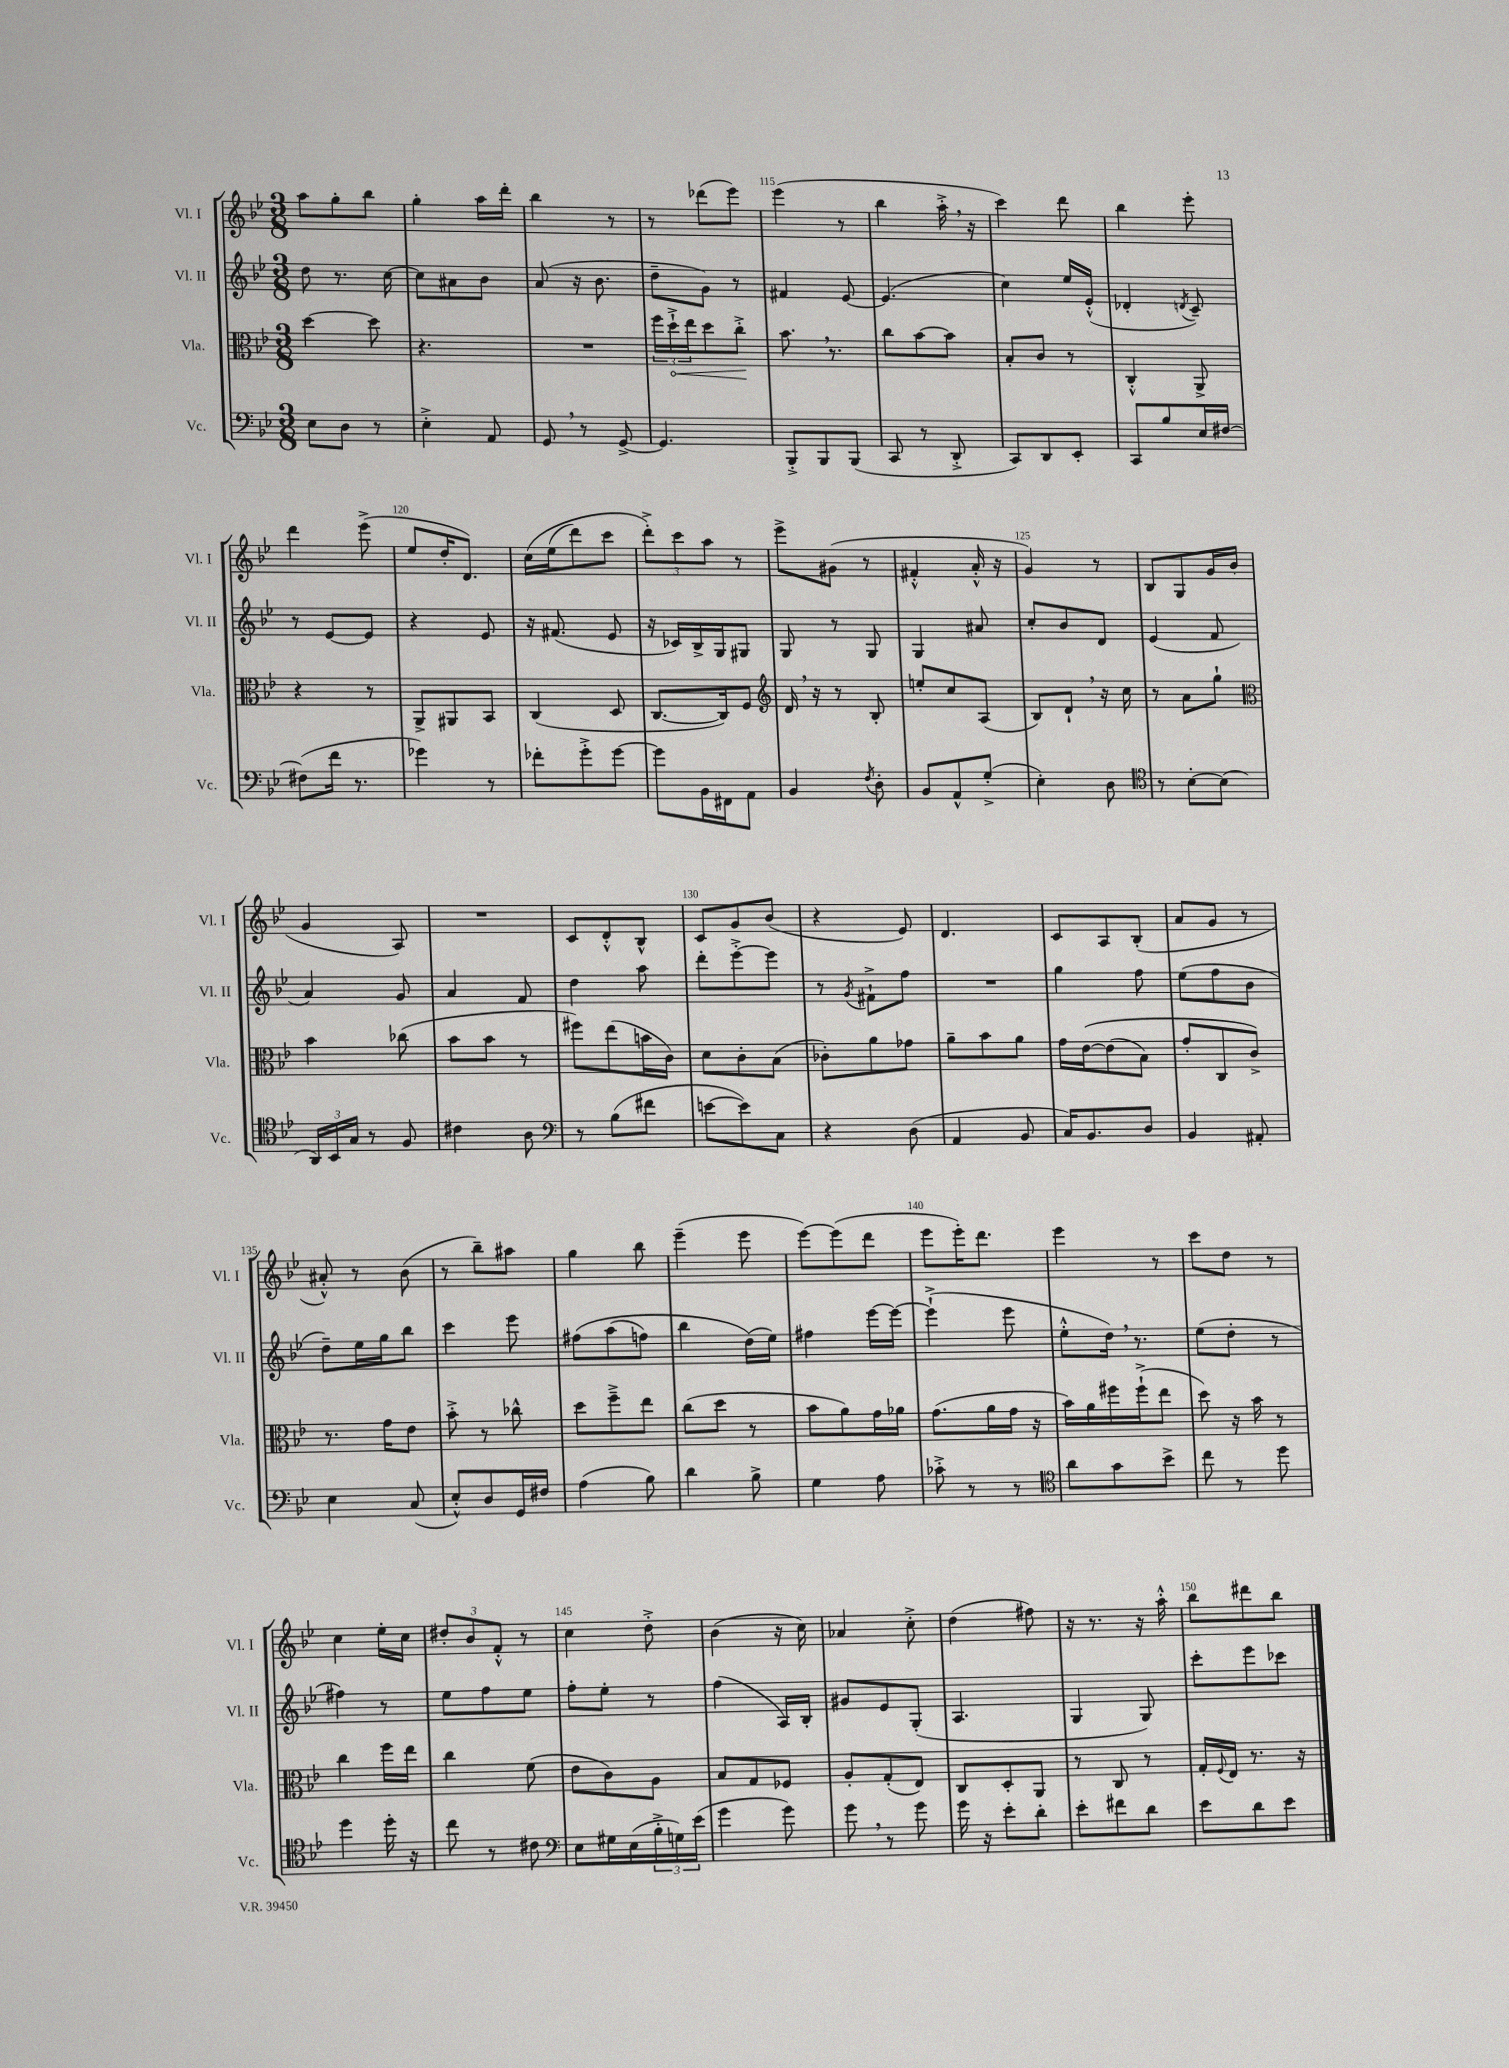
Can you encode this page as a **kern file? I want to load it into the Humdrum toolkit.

**kern	**kern	**kern	**kern
*staff4	*staff3	*staff2	*staff1
*clefF4	*clefC3	*clefG2	*clefG2
*k[b-e-]	*k[b-e-]	*k[b-e-]	*k[b-e-]
*M3/8	*M3/8	*M3/8	*M3/8
8E-\L	[4dd\	8dd\	8aa\L
8D\J	.	8.r	8gg'\
8r	8dd\]	.	8bb-\J
.	.	[16cc\	.
=	=	=	=
4E-'^\	4.r	8cc\]L	4gg'\
.	.	8a#\	.
8AA/	.	8b-\J	16aa\LL
.	.	.	16ddd'\JJ
=	=	=	=
8GG/	4.r	(8a/	4bb-\
8r	.	16r	.
.	.	8.b-\	.
[8GG^/	.	.	8r
=	=	=	=
4.GG/]	24ff\LL	8dd~\L	8r
.	24dd`^\	.	.
.	24ee-\J	.	.
.	8dd\	8g\J)	(8ddd-\L
.	8cc'^\J	8r	8eee-\J)
=	=	=	=
8BBB-'^/L	8.b-\	4f#/	(4eee-\
8BBB-/	.	.	.
.	8.r	.	.
(8BBB-/J	.	[8e-/	8r
=	=	=	=
8CC/	8cc\L	(4.e-/]	4bb-\
8r	[8b-\	.	.
8DD'^/	8b-\]J	.	16aa'^\
.	.	.	16r
=	=	=	=
8CC/L)	8B-'/L	4cc\)	4ccc\)
8DD/	8c/J	.	.
8EE-'/J	8r	16ee-/LL	8ddd\
.	.	(16e-'^^/JJ	.
=	=	=	=
8CC/L	4C'^^/	4d-'/	4bb-\
8B-/	.	.	.
.	.	8qd/	.
16E-/L	8AA^/	8c~/)	8eee-'\
[16F#/JJ	.	.	.
=	=	=	=
(8F#\]L	4r	8r	4ddd\
16f\Jk	.	[8e-/L	.
8.r	.	.	.
.	8r	8e-/]J	(8eee-^\
=	=	=	=
4g-\)	8AA^/L	4r	8ee-/L
.	8AA#/	.	16dd'/K
.	.	.	8.d/J)
8r	8BB-/J	8e-/	.
=	=	=	=
8f-'\L	(4C/	16r	&(16cc\LL
.	.	(8.f#/	(16ee-\J
8g'^\	.	.	8ddd\)
[8g\J	8D/	8e-/	8ccc\J
=	=	=	=
8g\]L	[8.C/L	16r	12ddd'^\L&)
.	.	16c-/LL)	.
.	.	.	12ccc\
16BB-\L	.	16B-^/	.
.	.	.	12aa\J
16FF#\J	16C/]k)	16G/J	.
8AA\J	8F/J	8G#/J	8r
=	=	=	=
*	*clefG2	*	*
4BB-/	16d/	8G/	8eee-^\L
.	16r	.	.
.	8r	8r	(8g#\J
8qF/	.	.	.
8D'\	8B-'/	8G/	8r
=	=	=	=
8BB-/L	8ee'/L	4G/	4f#'^^/
8AA^^/	8cc/	.	.
(8G'^/J	(8A/J	8a#/	16a'^^/
.	.	.	16r
=	=	=	=
4E-'\)	8B-/L)	8cc'/L	4g/)
.	8d`/J	8b-/	.
8D\	16r	8d/J	8r
.	16cc\	.	.
=	=	=	=
*clefC4	*	*	*
8r	8r	(4e-/	8B-/L
[8B-'\L	8a\L	.	8G/
(8B-\]J	8gg`\J	8f/	16g/L
.	.	.	(16b-/JJ
=	=	=	=
*	*clefC3	*	*
24AA/LL)	4b-\	4a/)	4g/
24BB-/	.	.	.
24G/JJ	.	.	.
8r	.	.	.
8F/	(8cc-\	8g/	8A/)
=	=	=	=
4c#\	8b-\L	4a/	4.r
.	8b-\J	.	.
8A\	8r	8f/	.
=	=	=	=
*clefF4	*	*	*
8r	8ff#\L)	4dd\	8c/L
(8B-\L	(8ee-\	.	8d'^^/
8f#\J	16b\L	8aa\	8B-^^/J
.	16c\JJ)	.	.
=	=	=	=
[8e\L	8d\L	8ddd'\L	8c/L
8e\])	8c'\	[8eee-'^\	8g/
8C\J	(8B-\J	8eee-\]J	(8b-/J
=	=	=	=
4r	8c-'\L)	8r	4r
.	.	8qg/	.
.	8a\	8f#`^\L	.
(8D\	8g-\J	8ff\J	8e-/)
=	=	=	=
4AA/	8a~\L	4.r	4.d/
.	8b-\	.	.
8BB-/	8a\J	.	.
=	=	=	=
16C/LK)	16g\LL	4gg\	8c/L
8.BB-/	&([16e-\J	.	.
.	(8e-\]	.	8A/
8D/J	8B-\J)	8ff\	(8B-'/J
=	=	=	=
4BB-/	8g'/L	(8ee-\L	8a/L
.	8C/	8ff\	8g/J
8AA#'/	8c^/J&)	8b-\J	8r
=	=	=	=
4E-\	8.r	8dd~\L)	8a#'^^/)
.	.	16ee-\L	8r
.	16g\LK	16gg\J	.
(8C/	8e-\J	8bb-\J	(8b-\
=	=	=	=
8E-'^^/L)	8b-'^\	4ccc\	8r
8D/	8r	.	8bb-~\L)
16GG/L	8cc-^^\	8eee-\	8aa#\J
16F#/JJ	.	.	.
=	=	=	=
(4A\	8dd\L	&(8ff#\L	4gg\
.	8ff~^\	(8aa\	.
8B-\)	8ee-\J	8ff\J)	8bb-\
=	=	=	=
4d\	(8cc\L	4bb-\	(4eee-~\
.	8dd\J	.	.
8B-^\	8r	(16dd\LL&)	8eee-\
.	.	16ee-\JJ)	.
=	=	=	=
4G\	8b-\L	4ff#\	[8eee-\L)
.	8a\)	.	(8eee-\]
8A\	16g\L	[16eee-\LL	8ddd\J
.	16a-\JJ	16eee-\_JJ	.
=	=	=	=
8c-'^\	(8.g\L	(4eee-`^\]	8eee-\L
8r	.	.	16eee-'\K)
.	16a\L	.	8.ddd\J
8r	16g\JJ	8eee-\	.
.	16r	.	.
=	=	=	=
*clefC4	*	*	*
8a\L	16b-\LL)	8ee-'^^\L	4eee-\
.	16a\	.	.
8g\	16ff#\	16dd\Jk)	.
.	(16ff#`^\J	8.r	.
8b-^\J	8ee-\J	.	8r
=	=	=	=
8cc\	8dd\)	(8ee-\L	8ccc\L
8r	16r	8dd'\J	8dd\J
.	16b-\	.	.
8dd\	8r	8r	8r
=	=	=	=
4dd\	4cc\	4ff#\)	4cc\
16dd'\	16ff\LL	8r	16ee-'\LL
16r	16ee-\JJ	.	16cc\JJ
=	=	=	=
8cc\	4cc\	8ee-\L	12dd#'/L
.	.	.	12b-/
8r	.	8ff\	.
.	.	.	12f'^^/J
8c#\	(8f\	8ee-\J	8r
=	=	=	=
*clefF4	*	*	*
8E-\L	8e-\L	8ff'\L	4cc\
16G#\L	8c\)	8ee-'\J	.
(16E-\	.	.	.
24B-'^\	8A\J	8r	8dd'^\
24G\)	.	.	.
(24e-\JJ	.	.	.
=	=	=	=
4g\	8B-/L	(4ff\	(4b-\
.	8G/	.	.
8g\)	8F-/J	16A/LL)	16r
.	.	16B-'/JJ	16cc\)
=	=	=	=
8g\	8A'/L	8g#/L	4a-/
8r	(8G'/	8e-/	.
8g\	8E-/J)	(8G'/J	8cc'^\
=	=	=	=
16g\	8C/L	4.A/	(4dd\
16r	.	.	.
8e-'\L	8D'/	.	.
8d'\J	8AA/J	.	8ff#\)
=	=	=	=
8e-'\L	8r	4G/	16r
.	.	.	8.r
8f#\	8C/	.	.
8d\J	8r	8G/)	16r
.	.	.	16aa'^^\
=	=	=	=
8e-\L	16G'/LL	8ccc'\L	8bb-\L
.	8qqF/	.	.
.	16E-/JJ	.	.
8d\	8.r	8eee-\	8ddd#\
8e-\J	.	8ccc-\J	8bb-\J
.	16r	.	.
==	==	==	==
*-	*-	*-	*-
